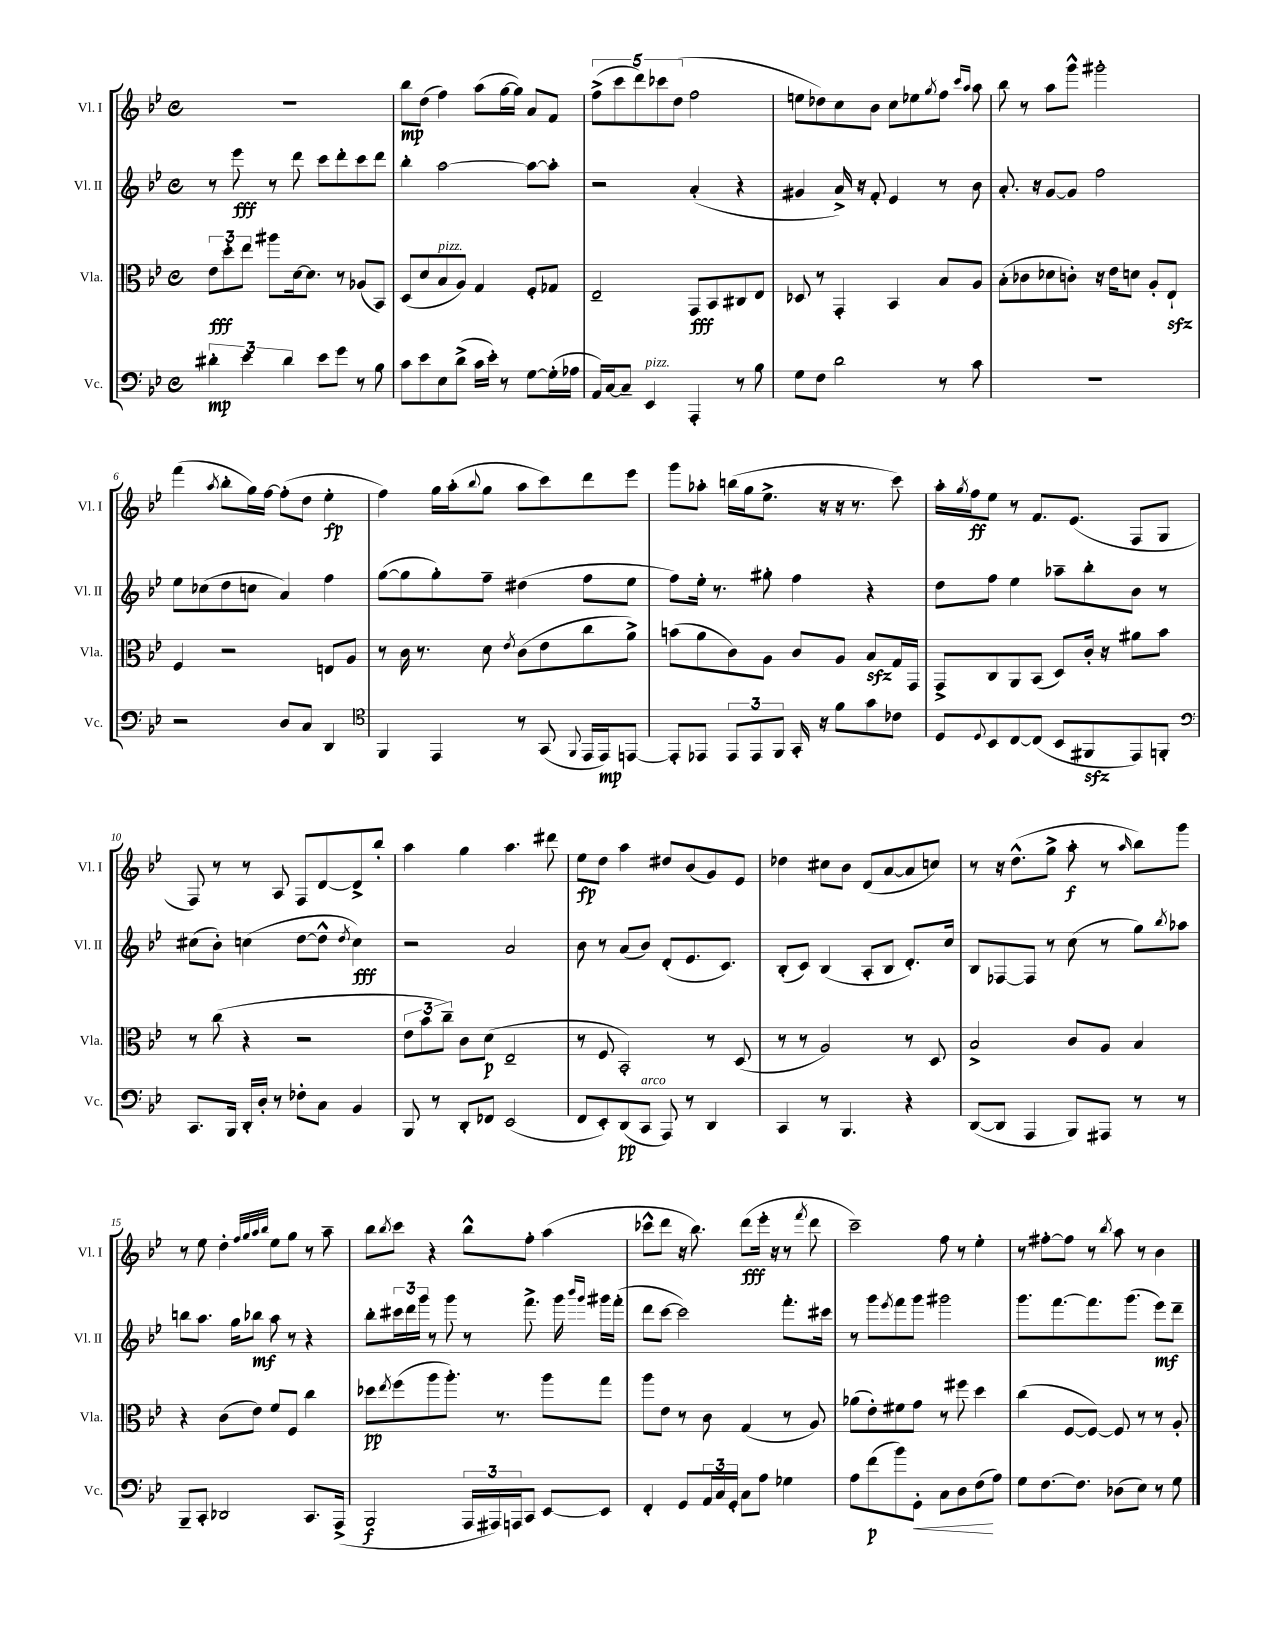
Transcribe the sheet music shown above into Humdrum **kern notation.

**kern	**dynam	**kern	**dynam	**kern	**dynam	**kern	**dynam
*part4	*part4	*part3	*part3	*part2	*part2	*part1	*part1
*staff4	*staff4	*staff3	*staff3	*staff2	*staff2	*staff1	*staff1
*I"Vc.	*	*I"Vla.	*	*I"Vl. II	*	*I"Vl. I	*
*I'Vc.	*	*I'Vla.	*	*I'Vl. II	*	*I'Vl. I	*
*clefF4	*	*clefC3	*	*clefG2	*	*clefG2	*
*k[b-e-]	*	*k[b-e-]	*	*k[b-e-]	*	*k[b-e-]	*
*M4/4	*	*M4/4	*	*M4/4	*	*M4/4	*
*met(c)	*	*met(c)	*	*met(c)	*	*met(c)	*
=1	=1	=1	=1	=1	=1	=1	=1
6d#X'\	mp	12e-\L	fff	8r	.	1r	.
.	.	12dd'\	.	.	.	.	.
.	.	.	.	8eee-\	fff	.	.
6e-\	.	12ee-\J	.	.	.	.	.
.	.	8aa#X\L	.	8r	.	.	.
6d#\	.	.	.	.	.	.	.
.	.	[16d\k	.	8ddd\	.	.	.
.	.	8.d\J]	.	.	.	.	.
8e-\L	.	.	.	8ccc\L	.	.	.
8g\J	.	8r	.	8ddd'\	.	.	.
8r	.	(8A-X/L	.	8ccc\	.	.	.
8B-\	.	8BB-/J)	.	8ddd\J	.	.	.
=2	=2	=2	=2	=2	=2	=2	=2
8c\L	.	(8D/L	.	4bb-'\	.	8bb-\L	mp
8e-\	.	8d/	.	.	.	(8dd\J	.
!	!	!LO:TX:a:i:t=pizz.	!	!	!	!	!
8E-\	.	8B-/	.	[2aa\	.	4ff\)	.
(8d^\J	.	8A/J)	.	.	.	.	.
16c\LL	.	4G/	.	.	.	(8aa\L	.
16e-'\JJ)	.	.	.	.	.	.	.
8r	.	.	.	.	.	[16gg\L	.
.	.	.	.	.	.	16gg\JJ])	.
[8G\L	.	8F'/L	.	8aa\L_	.	8a/L	.
(16G'\L]	.	8G-X/J	.	8aa'\J]	.	8f/J	.
16A-X\JJ	.	.	.	.	.	.	.
=3	=3	=3	=3	=3	=3	=3	=3
16AA/LL)	.	2E-~/	.	2r	.	(10ff^\L	.
[16C/J	.	.	.	.	.	.	.
.	.	.	.	.	.	10ccc\	.
8C~/J]	.	.	.	.	.	.	.
.	.	.	.	.	.	10ddd\)	.
!LO:TX:a:i:t=pizz.	!	!	!	!	!	!	!
4EE-/	.	.	.	.	.	.	.
.	.	.	.	.	.	10ccc-X\	.
.	.	.	.	.	.	(10dd\J	.
4AAA'/	.	8GG/L	fff	(4a'/	.	2ff\	.
.	.	8BB-/	.	.	.	.	.
8r	.	8C#X/	.	4r	.	.	.
8B-\	.	8E-/J	.	.	.	.	.
=4	=4	=4	=4	=4	=4	=4	=4
8G\L	.	8D-X/	.	4g#X/	.	8een\L	.
8F\J	.	8r	.	.	.	8dd-X\)	.
2d\	.	4GG'/	.	16a^/)	.	8cc\	.
.	.	.	.	16r	.	.	.
.	.	.	.	8f'/	.	8b-\J	.
.	.	4BB-/	.	4e-/	.	8cc\L	.
.	.	.	.	.	.	8ee-X\	.
.	.	.	.	.	.	8qgg/	.
8r	.	8B-/L	.	8r	.	8ff\J	.
.	.	.	.	.	.	16qqccc/LL	.
.	.	.	.	.	.	16qqaa/JJ	.
8c\	.	8A/J	.	8b-\	.	8aa\	.
=5	=5	=5	=5	=5	=5	=5	=5
1r	.	(8B-'\L	.	8.a'/	.	8bb-\	.
.	.	8c-X\	.	.	.	8r	.
.	.	.	.	16r	.	.	.
.	.	8d-X\	.	[8g/L	.	8aa\L	.
.	.	8cn'\J)	.	8g/J]	.	8ggg^^\J	.
.	.	16r	.	2ff\	.	2ggg#X'\	.
.	.	16e-\KL	.	.	.	.	.
.	.	8dn\J	.	.	.	.	.
.	.	8A'/L	.	.	.	.	.
.	.	8E-zz`/J	.	.	.	.	.
!!LO:LB:g=z
=6	=6	=6	=6	=6	=6	=6	=6
2r	.	4F/	.	8ee-\L	.	(4fff\	.
.	.	.	.	(8cc-X\	.	.	.
.	.	.	.	.	.	8qaa/	.
.	.	2r	.	8dd\	.	8bb-'\L	.
.	.	.	.	8ccn\J	.	16gg\L)	.
.	.	.	.	.	.	[16ff\JJ	.
8D/L	.	.	.	4a/)	.	(8ff'\L]	.
8C/J	.	.	.	.	.	8dd\J	.
4DD/	.	8En/L	.	4ff\	.	4ee-'\	fp
.	.	8A/J	.	.	.	.	.
=7	=7	=7	=7	=7	=7	=7	=7
*clefC4	*	*	*	*	*	*	*
4FF/	.	8r	.	([8gg\L	.	4ff\)	.
.	.	16c\	.	8gg\]	.	.	.
.	.	8.r	.	.	.	.	.
4EE-/	.	.	.	8gg'\)	.	16gg\LL	.
.	.	.	.	.	.	(16aa'\J	.
.	.	.	.	.	.	8qqbb-/	.
.	.	8d\	.	8ff~\J	.	8gg\J	.
.	.	8qe-/	.	.	.	.	.
8r	.	(8c\L	.	(4dd#X\	.	8aa\L	.
(8GG/	.	8e-\	.	.	.	8ccc\)	.
8qqFF/	.	.	.	.	.	.	.
16EE-/LL	.	8cc\	.	8ff\L	.	8ddd\	.
16EE-/J)	mp	.	.	.	.	.	.
[8EEn/J	.	8a^\J)	.	8ee-\J	.	8eee-\J	.
=8	=8	=8	=8	=8	=8	=8	=8
8EE'/L]	.	(8bn\L	.	8ff\L)	.	8ggg\L	.
8EE-X/J	.	8a\	.	16ee-'\Jk	.	8aa-X'\J	.
.	.	.	.	8.r	.	.	.
12EE-/L	.	8c\)	.	.	.	(16bbn\LL	.
.	.	.	.	.	.	16gg\J	.
12EE-/	.	.	.	.	.	.	.
.	.	8A\J	.	8gg#X'\	.	8.ee-^\J	.
12FF/J	.	.	.	.	.	.	.
16GG'/	.	8c/L	.	4ff\	.	.	.
16r	.	.	.	.	.	16r	.
8f\L	.	8A/J	.	.	.	16r	.
.	.	.	.	.	.	8.r	.
8g\	.	8B-zz/L	.	4r	.	.	.
8c-X\J	.	16G/L	.	.	.	8ccc\)	.
.	.	16GG/JJ	.	.	.	.	.
=9	=9	=9	=9	=9	=9	=9	=9
8D/L	.	8GG^/L	.	8dd\L	.	16aa'\LL	.
.	.	.	.	.	.	8qgg/	.
.	.	.	.	.	.	16ff\J	ff
8qqD/	.	.	.	.	.	.	.
8BB-/	.	8C/	.	8ff\J	.	8ee-\J	.
[8C/	.	8AA/	.	4ee-\	.	8r	.
(8C/J]	.	(8BB-/J	.	.	.	8.f/L	.
8BB-/L	.	8D/L)	.	8aa-X~\L	.	.	.
.	.	.	.	.	.	(8.e-/J	.
8FF#Xzz/	.	16c'/Jk	.	8bb-'\	.	.	.
.	.	16r	.	.	.	.	.
8EE-/)	.	8a#X\L	.	8b-\J	.	8F/L	.
8FFn'/J	.	8b-\J	.	8r	.	8G/J	.
!!LO:LB:g=z
=10	=10	=10	=10	=10	=10	=10	=10
*clefF4	*	*	*	*	*	*	*
8.CC/L	.	8r	.	(8cc#X\L	.	8F/)	.
.	.	(8cc\	.	8b-'\J)	.	8r	.
16BBB-/Jk	.	.	.	.	.	.	.
16DD'/LL	.	4r	.	(4ccn\	.	8r	.
16D'/JJ	.	.	.	.	.	.	.
8r	.	.	.	.	.	8A/	.
8F-X'\L	.	2r	.	[8dd\L	.	8F/L	.
8C\J	.	.	.	8dd^^\J]	.	[8d/	.
.	.	.	.	8qdd/	.	.	.
4BB-/	.	.	.	4cc\)	fff	8d^/]	.
.	.	.	.	.	.	8bb-'/J	.
=11	=11	=11	=11	=11	=11	=11	=11
8BBB-/	.	12e-\L	.	2r	.	4aa\	.
.	.	12b-\	.	.	.	.	.
8r	.	.	.	.	.	.	.
.	.	12cc~\J)	.	.	.	.	.
8DD'/L	.	8c\L	.	.	.	4gg\	.
8FF-X/J	.	(8d\J	p	.	.	.	.
(2EE-/	.	2E-~/	.	2a/	.	4.aa\	.
.	.	.	.	.	.	8ddd#X\	.
=12	=12	=12	=12	=12	=12	=12	=12
8FF/L	.	8r	.	8b-\	.	8ee-\L	fp
8EE-'/)	.	8F/	.	8r	.	8dd\J	.
(8DD/	pp	2BB-'/)	.	(8a/L	.	4aa\	.
!LO:TX:a:i:t=arco	!	!	!	!	!	!	!
8CC/J	.	.	.	8b-/J)	.	.	.
8AAA/)	.	.	.	(8d'/L	.	8dd#X/L	.
8r	.	.	.	8.e-/	.	(8b-/	.
4DD/	.	8r	.	.	.	8g/)	.
.	.	.	.	8.c/J)	.	.	.
.	.	(8D/	.	.	.	8e-/J	.
=13	=13	=13	=13	=13	=13	=13	=13
4CC/	.	8r	.	(8B-'/L	.	4dd-X\	.
.	.	8r	.	8c/J)	.	.	.
8r	.	2A/)	.	(4B-/	.	8cc#X\L	.
4.BBB-/	.	.	.	.	.	8b-\J	.
.	.	.	.	8A'/L	.	(8d/L	.
.	.	.	.	8B-/J	.	[8a/	.
4r	.	8r	.	8.d'/L)	.	8a/]	.
.	.	8D/	.	.	.	8ccn/J)	.
.	.	.	.	16cc/Jk	.	.	.
=14	=14	=14	=14	=14	=14	=14	=14
([8DD/L	.	2B-^/	.	8B-/L	.	8r	.
8DD/J]	.	.	.	[8F-X/	.	16r	.
.	.	.	.	.	.	(8.dd^^\L	.
4AAA/	.	.	.	8F-/J]	.	.	.
.	.	.	.	8r	.	8gg^\J	.
8BBB-/L)	.	8c/L	.	(8cc\	.	8aa'\	f
8AAA#X/J	.	8A/J	.	8r	.	8r	.
.	.	.	.	.	.	16qqaa/	.
8r	.	4B-/	.	8gg\L)	.	8bb-\L)	.
.	.	.	.	8qbb-/	.	.	.
8r	.	.	.	8aa-X\J	.	8ggg\J	.
!!LO:LB:g=z
=15	=15	=15	=15	=15	=15	=15	=15
8BBB-~/L	.	4r	.	8bbn\L	.	8r	.
8CC'/J	.	.	.	8.aa\J	.	8ee-\	.
2DD-X/	.	(8c\L	.	.	.	4dd'\	.
.	.	.	.	16gg\KL	.	.	.
.	.	8e-\J)	.	8bb-X\J	mf	.	.
.	.	.	.	.	.	32qqff/LLL	.
.	.	.	.	.	.	32qqgg/	.
.	.	.	.	.	.	32qqaa/	.
.	.	.	.	.	.	32qqbb-/JJJ	.
.	.	8f/L	.	8aa\	.	8ee-\L	.
.	.	8F/J	.	8r	.	8gg\J	.
8.CC/L	.	4cc\	.	4r	.	8r	.
.	.	.	.	.	.	8aa~\	.
(16AAA^/Jk	.	.	.	.	.	.	.
=16	=16	=16	=16	=16	=16	=16	=16
2BBB-/	f	8dd-X\L	pp	8bb-'\L	.	8bb-\L	.
.	.	8qee-/	.	.	.	8qbb-/	.
.	.	(8ff\	.	24ccc#X\L	.	8ccc\J	.
.	.	.	.	24ddd\	.	.	.
.	.	.	.	24ggg\JJ	.	.	.
.	.	8aa\	.	8r	.	4r	.
.	.	8.aa'\J)	.	8ggg\	.	.	.
24AAA/LL	.	.	.	8r	.	8bb-^^\L	.
24AAA#X/)	.	.	.	.	.	.	.
.	.	8.r	.	.	.	.	.
24AAAn/J	.	.	.	.	.	.	.
8CC/J	.	.	.	8.fff^\	.	8ff'\J	.
[8EE-/L	.	8aa\L	.	.	.	(4aa\	.
.	.	.	.	16ggg\	.	.	.
.	.	.	.	16qqbbb-/LL	.	.	.
.	.	.	.	16qqggg/JJ	.	.	.
8EE-/J]	.	8gg\J	.	16ggg#X\LL	.	.	.
.	.	.	.	(16fff'\JJ	.	.	.
=17	=17	=17	=17	=17	=17	=17	=17
4FF'/	.	8aa\L	.	8ddd\L	.	8ccc-X^^\L	.
.	.	8e-\J	.	[8ccc\J	.	8ddd\J	.
8GG/L	.	8r	.	2ccc\])	.	16r	.
.	.	.	.	.	.	8.bb-\)	.
24AA/L	.	8c\	.	.	.	.	.
24C/	.	.	.	.	.	.	.
24GG'/JJ	.	.	.	.	.	.	.
8C\L	.	(4G/	.	.	.	(8ddd\L	fff
8A\J	.	.	.	.	.	16eee-'\Jk	.
.	.	.	.	.	.	16r	.
4G-X\	.	8r	.	8.fff'\L	.	8r	.
.	.	.	.	.	.	8qfff/	.
.	.	8A/)	.	.	.	8ddd\	.
.	.	.	.	16ccc#X\Jk	.	.	.
=18	=18	=18	=18	=18	=18	=18	=18
8A\L	.	(8a-X\L	.	8r	.	2ccc~\)	.
(8f\	p	8e-'\)	.	8ggg\L	.	.	.
.	.	.	.	8qeee-/	.	.	.
8b-\)	.	8f#X\	.	8fff\	.	.	.
!	!LO:HP:b	!	!	!	!	!	!
8GG'\J	<	8g\J	.	8ggg\J	.	.	.
8C\L	.	8r	.	2ggg#X\	.	8ff\	.
8D\	.	8ff#X\	.	.	.	8r	.
(8F\	.	4dd\	.	.	.	4ee-'\	.
8A\J)	[	.	.	.	.	.	.
=19	=19	=19	=19	=19	=19	=19	=19
8G\L	.	(4cc\	.	8.ggg\L	.	8r	.
[8.F\	.	.	.	.	.	[8ff#X'\L	.
.	.	.	.	[8.fff\	.	.	.
.	.	[8F/L	.	.	.	8ff#\J]	.
8.F\J]	.	.	.	.	.	.	.
.	.	8F/J_)	.	8.fff\]	.	8r	.
.	.	.	.	.	.	8qbb-/	.
(8D-X\L	.	8F/]	.	.	.	8aa\	.
.	.	.	.	(8.ggg\J	.	.	.
8E-\J)	.	8r	.	.	.	8r	.
8r	.	8r	.	8eee-\L)	mf	4b-\	.
8G\	.	8A'/	.	8ddd~\J	.	.	.
==	==	==	==	==	==	==	==
*-	*-	*-	*-	*-	*-	*-	*-
